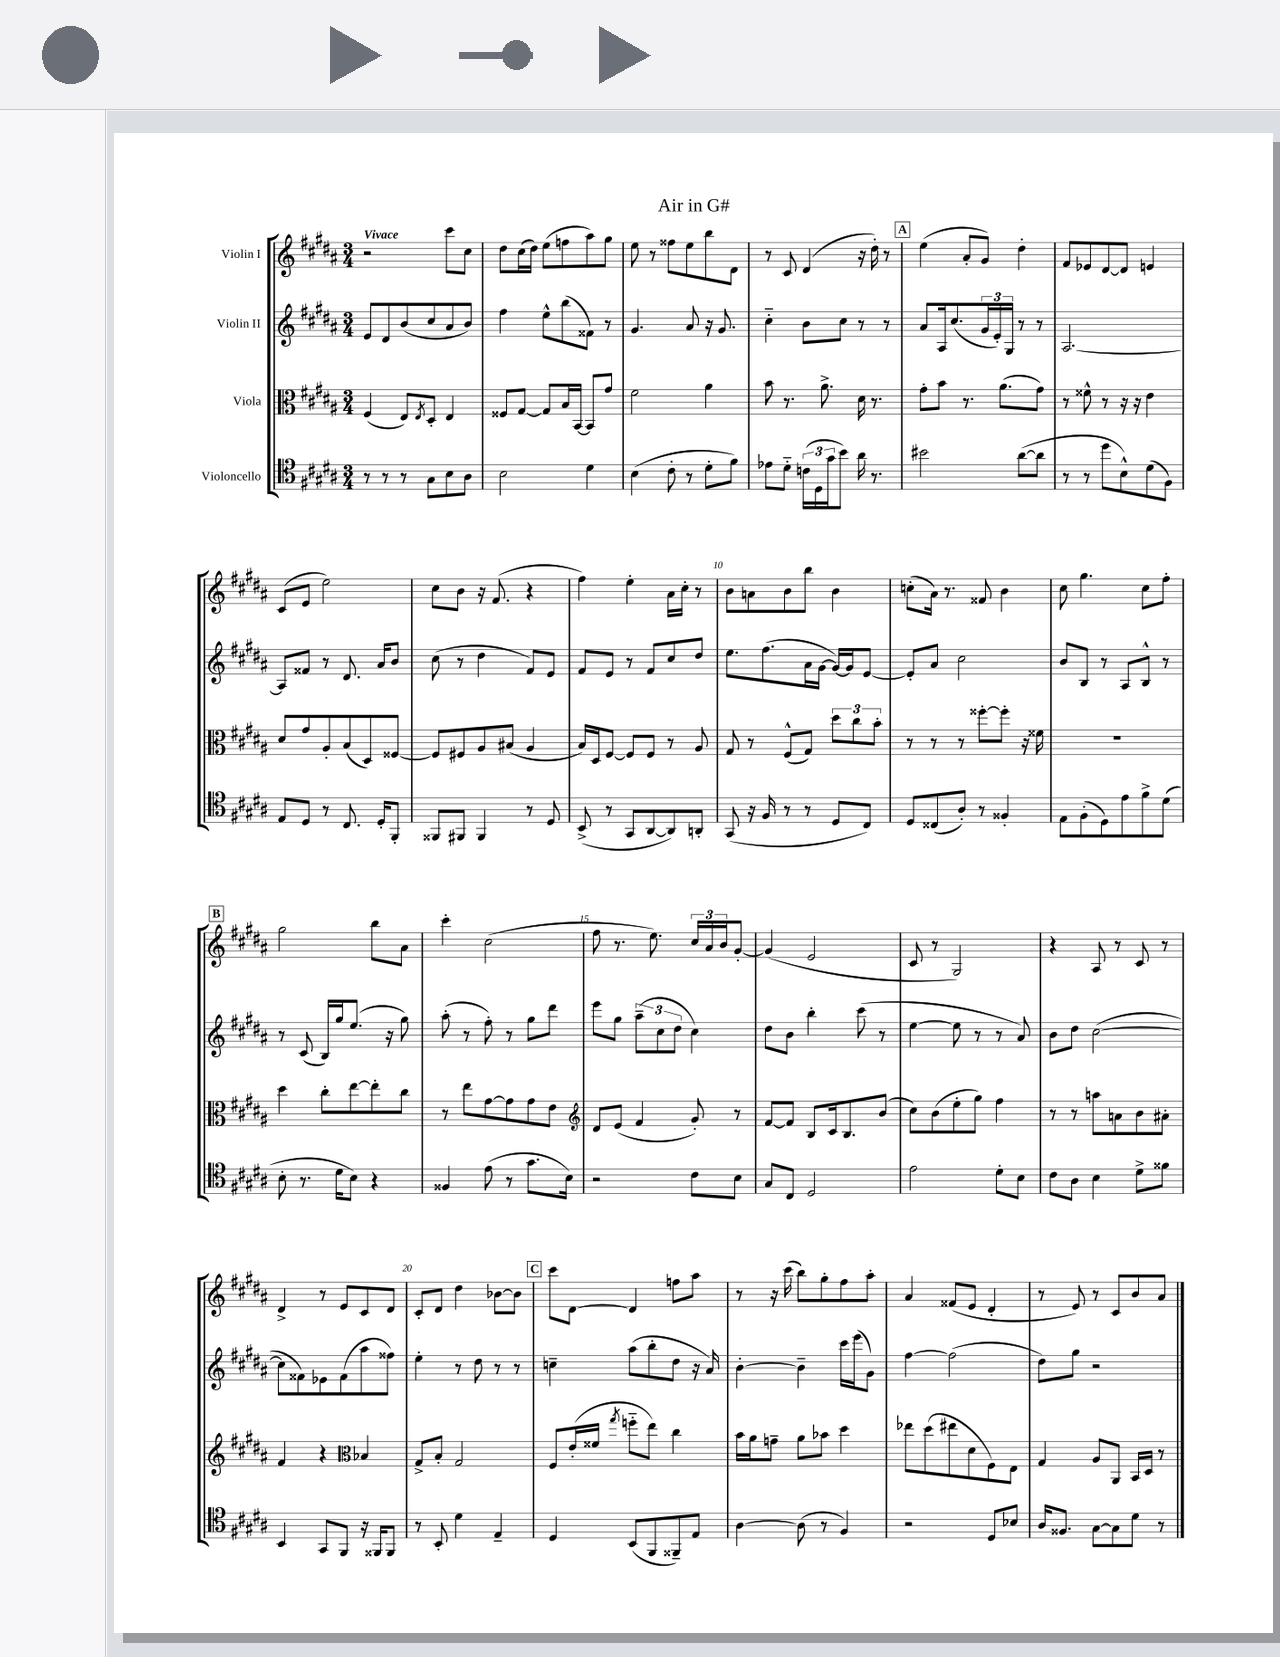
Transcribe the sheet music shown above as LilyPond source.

\header { title = "Air in G#" }
<<
\new StaffGroup <<
\new Staff = "s0" \with { instrumentName = "Violin I" } {
    \clef treble \key b \major \numericTimeSignature \time 3/4 \tempo "Vivace"
    r2 cis'''8 cis''8 |
    dis''8 cis''16( dis''16) e''8( f''8 ais''8) gis''8 |
    e''8 r8 fisis''8 e''8 b''8 dis'8 |
    r8 cis'8 dis'4( r16 dis''16-.) r8 |
    \mark \markup { \box "A" } e''4( ais'8-. gis'8) dis''4-. |
    fis'8 ees'8 dis'8~ dis'8 e'4 |
    cis'8( e'8 e''2) |
    cis''8 b'8 r16 fis'8.( r4 |
    fis''4) e''4-. ais'16 cis''16-. r8 |
    b'8 a'8 b'8 b''8 b'4 |
    c''8-.( ais'16) r8. fisis'8 b'4 |
    cis''8 gis''4. cis''8 fis''8-. |
    \mark \markup { \box "B" } gis''2 b''8 ais'8 |
    cis'''4-. cis''2( |
    fis''8 r8. e''8.) \tuplet 3/2 { cis''16 ais'16 b'16 } gis'8~-. |
    gis'4( e'2 |
    cis'8 r8 gis2) |
    r4 ais8 r8 cis'8 r8 |
    dis'4-> r8 e'8 cis'8 dis'8 |
    cis'8-. dis'8 dis''4 bes'8~ bes'8 |
    \mark \markup { \box "C" } cis'''8 dis'8~ dis'4 f''8 ais''8 |
    r8 r16 cis'''16( b''8) gis''8-. fis''8 ais''8-. |
    ais'4 fisis'8( e'8 dis'4-. |
    r8 e'8) r8 cis'8 b'8 ais'8 \bar "|." |
}
\new Staff = "s1" \with { instrumentName = "Violin II" } {
    \clef treble \key b \major \numericTimeSignature \time 3/4
    e'8 dis'8 b'8( cis''8 ais'8 b'8) |
    fis''4 e''8-^ b''8( fisis'8) r8 |
    gis'4. ais'8 r16 gis'8. |
    cis''4-_ b'8 cis''8 r8 r8 |
    \mark \markup { \box "A" } ais'8 ais16 cis''8.( \tuplet 3/2 { gis'16 e'16-.) gis16 } r8 r8 |
    ais2.~ |
    ais8 fisis'8 r8 dis'8. ais'16 b'8 |
    cis''8( r8 dis''4 fis'8) e'8 |
    fis'8 e'8 r8 fis'8 cis''8 dis''8 |
    e''8. fis''8.( ais'16 gis'16~ gis'16~) gis'16 e'8~ |
    e'8-. ais'8 cis''2 |
    b'8 b8 r8 ais8 b8-^ r8 |
    \mark \markup { \box "B" } r8 cis'8( b16) gis''16 e''8.( r16 gis''8) |
    ais''8-.( r8 fis''8-.) r8 gis''8 dis'''8 |
    e'''8 gis''8 \tuplet 3/2 { ais''8--( cis''8 dis''8 } cis''4) |
    dis''8 b'8 b''4-. cis'''8( r8 |
    e''4~ e''8 r8 r8 ais'8) |
    b'8 dis''8 cis''2~( |
    cis''8 fisis'8) ees'8 fisis'8( ais''8 fisis''8) |
    e''4-. r8 dis''8 r8 r8 |
    \mark \markup { \box "C" } c''4-- ais''8( b''8-. dis''8 r16 ais'16) |
    b'4~-. b'4-- cis'''16 e'''16( gis'8) |
    fis''4~ fis''2( |
    dis''8) gis''8 r2 \bar "|." |
}
\new Staff = "s2" \with { instrumentName = "Viola" } {
    \clef alto \key b \major \numericTimeSignature \time 3/4
    fis4( e8) \acciaccatura { e8 } dis8-. e4 |
    fisis8 gis8~ gis8 b16 b,16~ b,8 gis'8 |
    fis'2 ais'4 |
    b'8 r8. ais'8.-> dis'16 r8. |
    \mark \markup { \box "A" } gis'8-. b'8 r8. ais'8.( gis'8) |
    r8 fisis'8-^ r8 r16 r16 e'4 |
    dis'8 gis'8 ais8-. b8( dis8) fisis8~ |
    fisis8 fis8 ais8 bis8( ais4 |
    b16) dis16 fis8~ fis8 fis8 r8 ais8 |
    gis8 r8 fis8-^( gis8) \tuplet 3/2 { dis''8 cis''8 b'8-. } |
    r8 r8 r8 fisis''8~-. fisis''8-. r16 fisis'16 |
    R2. |
    \mark \markup { \box "B" } dis''4 cis''8-. e''8~ e''8-. cis''8 |
    r8 e''8 gis'8~ gis'8 gis'8 e'8 |
    \clef treble dis'8 e'8( fis'4 gis'8-.) r8 |
    fis'8~ fis'8 b8 cis'16 b8. b'8( |
    cis''8) b'8( e''8-. gis''8) fis''4 |
    r8 r8 a''8 a'8 b'8 ais'8-. |
    fis'4 r4 \clef alto bes4 |
    gis8-> b8-. gis2 |
    \mark \markup { \box "C" } fis8 e'16-.( fisis'16 \acciaccatura { gis''8 } f''8-_ e''8) cis''4 |
    b'16 ais'16 g'8-- ais'8 bes'8 dis''4 |
    ees''8 dis''8( eis''8 dis'8 fis8) e8 |
    gis4 ais8 ais,8 b,16 dis16 r8 \bar "|." |
}
\new Staff = "s3" \with { instrumentName = "Violoncello" } {
    \clef tenor \key b \major \numericTimeSignature \time 3/4
    r8 r8 r8 gis8 b8 ais8 |
    b2 dis'4 |
    b4( cis'8-. r8 dis'8-. fis'8) |
    ees'8 dis'8-_ \tuplet 3/2 { c'16( dis16 gis'16 } b'8) ais'16 r8. |
    \mark \markup { \box "A" } bis'2 ais'8~( ais'8 |
    r8 r8 dis''8 b8-^) dis'8( fis8) |
    e8 dis8 r8 cis8. dis16-. fis,8-. |
    fisis,8 fis,8 fis,4 r8 dis8 |
    b,8->( r8 gis,8 ais,8~ ais,8) a,8-. |
    gis,8( r16 fis16 r8 r8 dis8 cis8) |
    dis8 cisis8( ais8-.) r8 fisis4-. |
    e8 fis8-.( dis8) e'8 fis'8-> dis'8( |
    \mark \markup { \box "B" } b8-. r8. dis'16 b8) r4 |
    fisis4 e'8( r8 gis'8. b16) |
    r2 cis'8 b8 |
    gis8 cis8 dis2 |
    e'2 dis'8-. b8 |
    cis'8 ais8 b4 dis'8-> fisis'8 |
    b,4 gis,8 fis,8 r16 fisis,16 fisis,8 |
    r8 b,8-. dis'4 e4-- |
    \mark \markup { \box "C" } dis4 b,8( fis,8 fisis,8--) e8 |
    ais4~ ais8( r8 fis4) |
    r2 dis8 bes8 |
    ais16 fisis8. gis8~ gis8 dis'8 r8 \bar "|." |
}
>>
>>
\layout { \context { \Score \override BarNumber.break-visibility = ##(#f #t #t) barNumberVisibility = #(every-nth-bar-number-visible 5) } }
